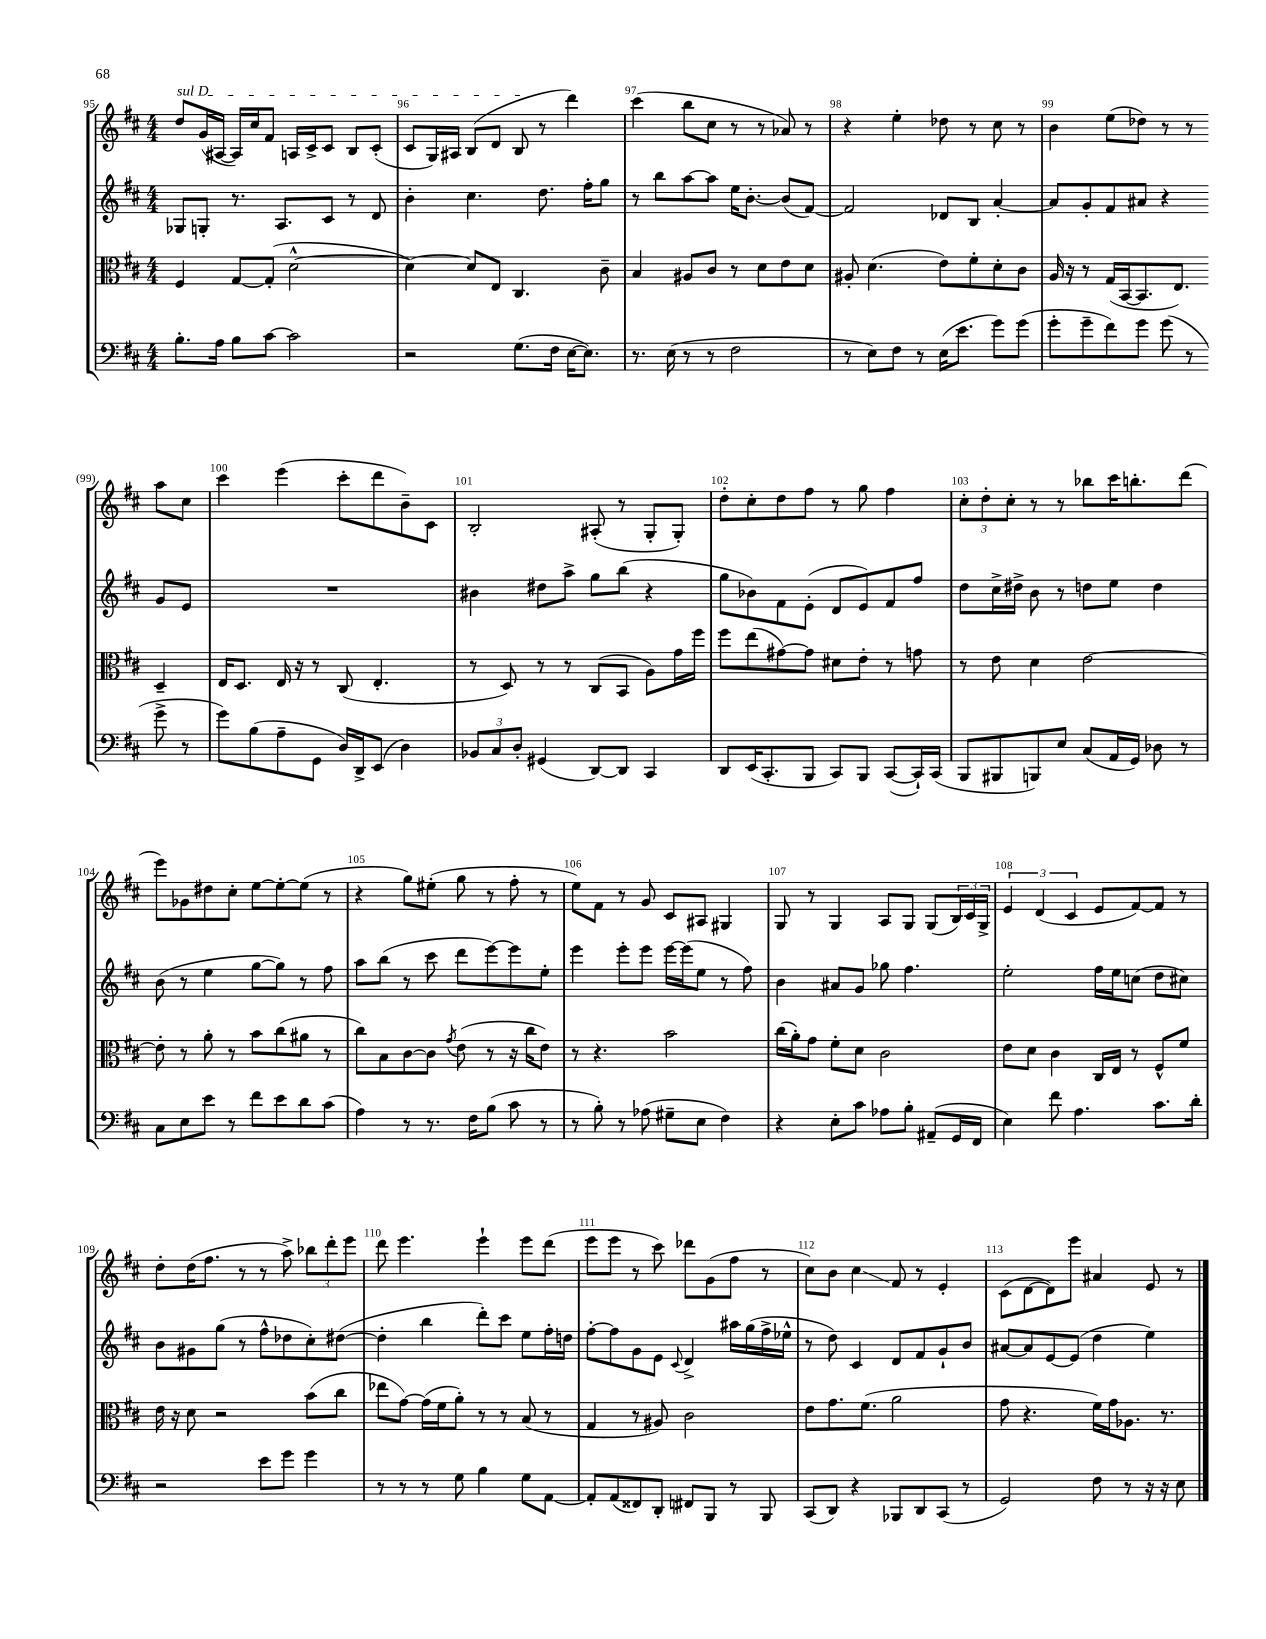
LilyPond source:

<<
\new StaffGroup <<
\new Staff = "s0" {
    \clef treble \key d \major \numericTimeSignature \time 4/4
    \once \override TextSpanner.bound-details.left.text = \markup { \italic "sul D" } d''8\startTextSpan g'16( ais16~ ais16) cis''16 fis'8 a16 cis'16-> cis'8 b8 cis'8-.( |
    cis'8 g16) ais16 b8( d'8 b8\stopTextSpan r8 d'''4) |
    cis'''4( b''8 cis''8 r8 r8 aes'8) r8 |
    r4 e''4-. des''8 r8 cis''8 r8 |
    b'4 e''8( des''8) r8 r8 a''8 cis''8 |
    cis'''4 e'''4( cis'''8-. d'''8 b'8--) cis'8 |
    b2-. ais8-.( r8 g8-. g8-.) |
    d''8-. cis''8-. d''8 fis''8 r8 g''8 fis''4 |
    \tuplet 3/2 { cis''8-. d''8-. cis''8-. } r8 r8 bes''8 cis'''16 b''8.-. d'''8( |
    e'''8) ges'8 dis''8 cis''8-. e''8~ e''8~-. e''8( r8 |
    r4 g''8) eis''8-.( g''8 r8 fis''8-. r8 |
    e''8) fis'8 r8 g'8 cis'8 ais8 gis4 |
    g8 r8 g4 a8 g8 g8( \tuplet 3/2 { b16) cis'16 g16-> } |
    \tuplet 3/2 { e'4 d'4( cis'4 } e'8 fis'8~) fis'8 r8 |
    d''8-. d''16( fis''8. r8 r8 a''8->) \tuplet 3/2 { bes''8 d'''8-. e'''8 } |
    d'''8 e'''4. e'''4-! e'''8 d'''8( |
    e'''8 e'''8 r8 cis'''8) des'''8 g'8( fis''8 r8 |
    cis''8) b'8 cis''4\glissando fis'8 r8 e'4-. |
    cis'8( d'8~ d'8) e'''8 ais'4 e'8 r8 \bar "|." |
}
\new Staff = "s1" {
    \clef treble \key d \major \numericTimeSignature \time 4/4
    ges8 g8-. r8. a8. cis'8 r8 d'8 |
    b'4-. cis''4. d''8. fis''16-. g''8 |
    r8 b''8 a''8~ a''8 e''16 b'8.~-. b'8( fis'8~) |
    fis'2 des'8 b8 a'4~-. |
    a'8 g'8-. fis'8 ais'8 r4 g'8 e'8 |
    R1 |
    bis'4 dis''8 a''8-> g''8 b''8( r4 |
    g''8 bes'8) fis'8 e'8-.( d'8 e'8) fis'8 fis''8 |
    d''8 cis''16-> dis''16-> b'8 r8 d''8 e''8 d''4 |
    b'8( r8 e''4 g''8~ g''8) r8 fis''8 |
    a''8 b''8( r8 cis'''8 d'''8 e'''8~) e'''8 e''8-. |
    e'''4 e'''8-. e'''8 e'''16~ e'''16( e''8 r8 fis''8) |
    b'4 ais'8 g'8 ges''8 fis''4. |
    e''2-. fis''16 e''16 c''8( d''8 cis''8) |
    b'8 gis'8 g''8( r8 fis''8-^ des''8 cis''8-.) dis''8~( |
    dis''4-. b''4 d'''8-.) cis'''8 e''8 fis''16-. d''16 |
    fis''8~-. fis''8 g'8 e'8 \appoggiatura { cis'8 } d'4-> ais''16 g''16( fis''16-> ees''16-^ |
    r8 d''8) cis'4 d'8 fis'8 g'8-! b'8 |
    ais'8~ ais'8 e'8~ e'8( d''4 e''4) \bar "|." |
}
\new Staff = "s2" {
    \clef alto \key d \major \numericTimeSignature \time 4/4
    fis4 g8~ g8-.( d'2~-^ |
    d'4~) d'8 e8 cis4. cis'8-- |
    b4 ais8 cis'8 r8 d'8 e'8 d'8 |
    ais8-. d'4.( e'8) fis'8-. d'8-. cis'8 |
    a16 r16 r8 g16( b,16~ b,8. e8.) d4-- |
    e16 d8. e16 r16 r8 cis8( e4.-. |
    r8 d8) r8 r8 cis8( b,8 a8) g'16 fis''16 |
    fis''8 e''8( gis'8~) gis'8 dis'8 e'8-. r8 g'8 |
    r8 e'8 d'4 e'2~ |
    e'8-. r8 a'8-. r8 b'8 cis''8( ais'8 r8 |
    cis''8) b8 cis'8~ cis'8 \acciaccatura { g'8 } e'8( r8 r16 cis''16 e'8) |
    r8 r4. b'2 |
    cis''16( a'16-.) g'8 fis'8-. d'8 cis'2 |
    e'8 d'8 cis'4 cis16 e16 r8 fis8-^ fis'8 |
    e'16 r16 d'8 r2 b'8( cis''8 |
    ees''8 g'8~) g'16( fis'16 a'8-.) r8 r8 b8( r8 |
    g4 r8 ais8) cis'2 |
    e'8 g'8. fis'8.( a'2 |
    g'8 r4. fis'16) g'16 aes8. r8. \bar "|." |
}
\new Staff = "s3" {
    \clef bass \key d \major \numericTimeSignature \time 4/4
    b8.-. a16 b8 cis'8~ cis'2 |
    r2 g8.( fis16 e16~ e8.) |
    r8. e16( r8 r8 fis2 |
    r8 e8) fis8 r8 e16( e'8. g'8) g'8( |
    g'8-. g'8-- fis'8) g'8 g'8( r8 g'8-> r8 |
    g'8) b8( a8-- g,8 d16) d,16-> e,8( d4) |
    \tuplet 3/2 { bes,8 cis8 d8-. } gis,4( d,8~) d,8 cis,4 |
    d,8 e,16( cis,8.-. b,,8 cis,8) b,,8 cis,8~( cis,16-!) cis,16( |
    b,,8 bis,,8 b,,8) e8 cis8( a,16 g,16) des8 r8 |
    cis8 e8 e'8 r8 fis'8 e'8 d'8 cis'8( |
    a4) r8 r8. fis16 b8( cis'8 r8 |
    r8 b8-.) r8 aes8( gis8-- e8 fis4) |
    r4 e8-. cis'8 aes8 b8-. ais,8--( g,16 fis,16 |
    e4) fis'8 a4. cis'8. d'16-. |
    r2 e'8 g'8 g'4 |
    r8 r8 r8 g8 b4 g8 a,8~ |
    a,8-. a,8( fisis,8) d,8-. fis,8 b,,8 r8 b,,8 |
    cis,8( d,8) r4 bes,,8 d,8 cis,8( r8 |
    g,2) fis8 r8 r16 r16 e8 \bar "|." |
}
>>
>>
\layout { \context { \Score currentBarNumber = #95 \override BarNumber.break-visibility = ##(#f #t #t) barNumberVisibility = #all-bar-numbers-visible } }
